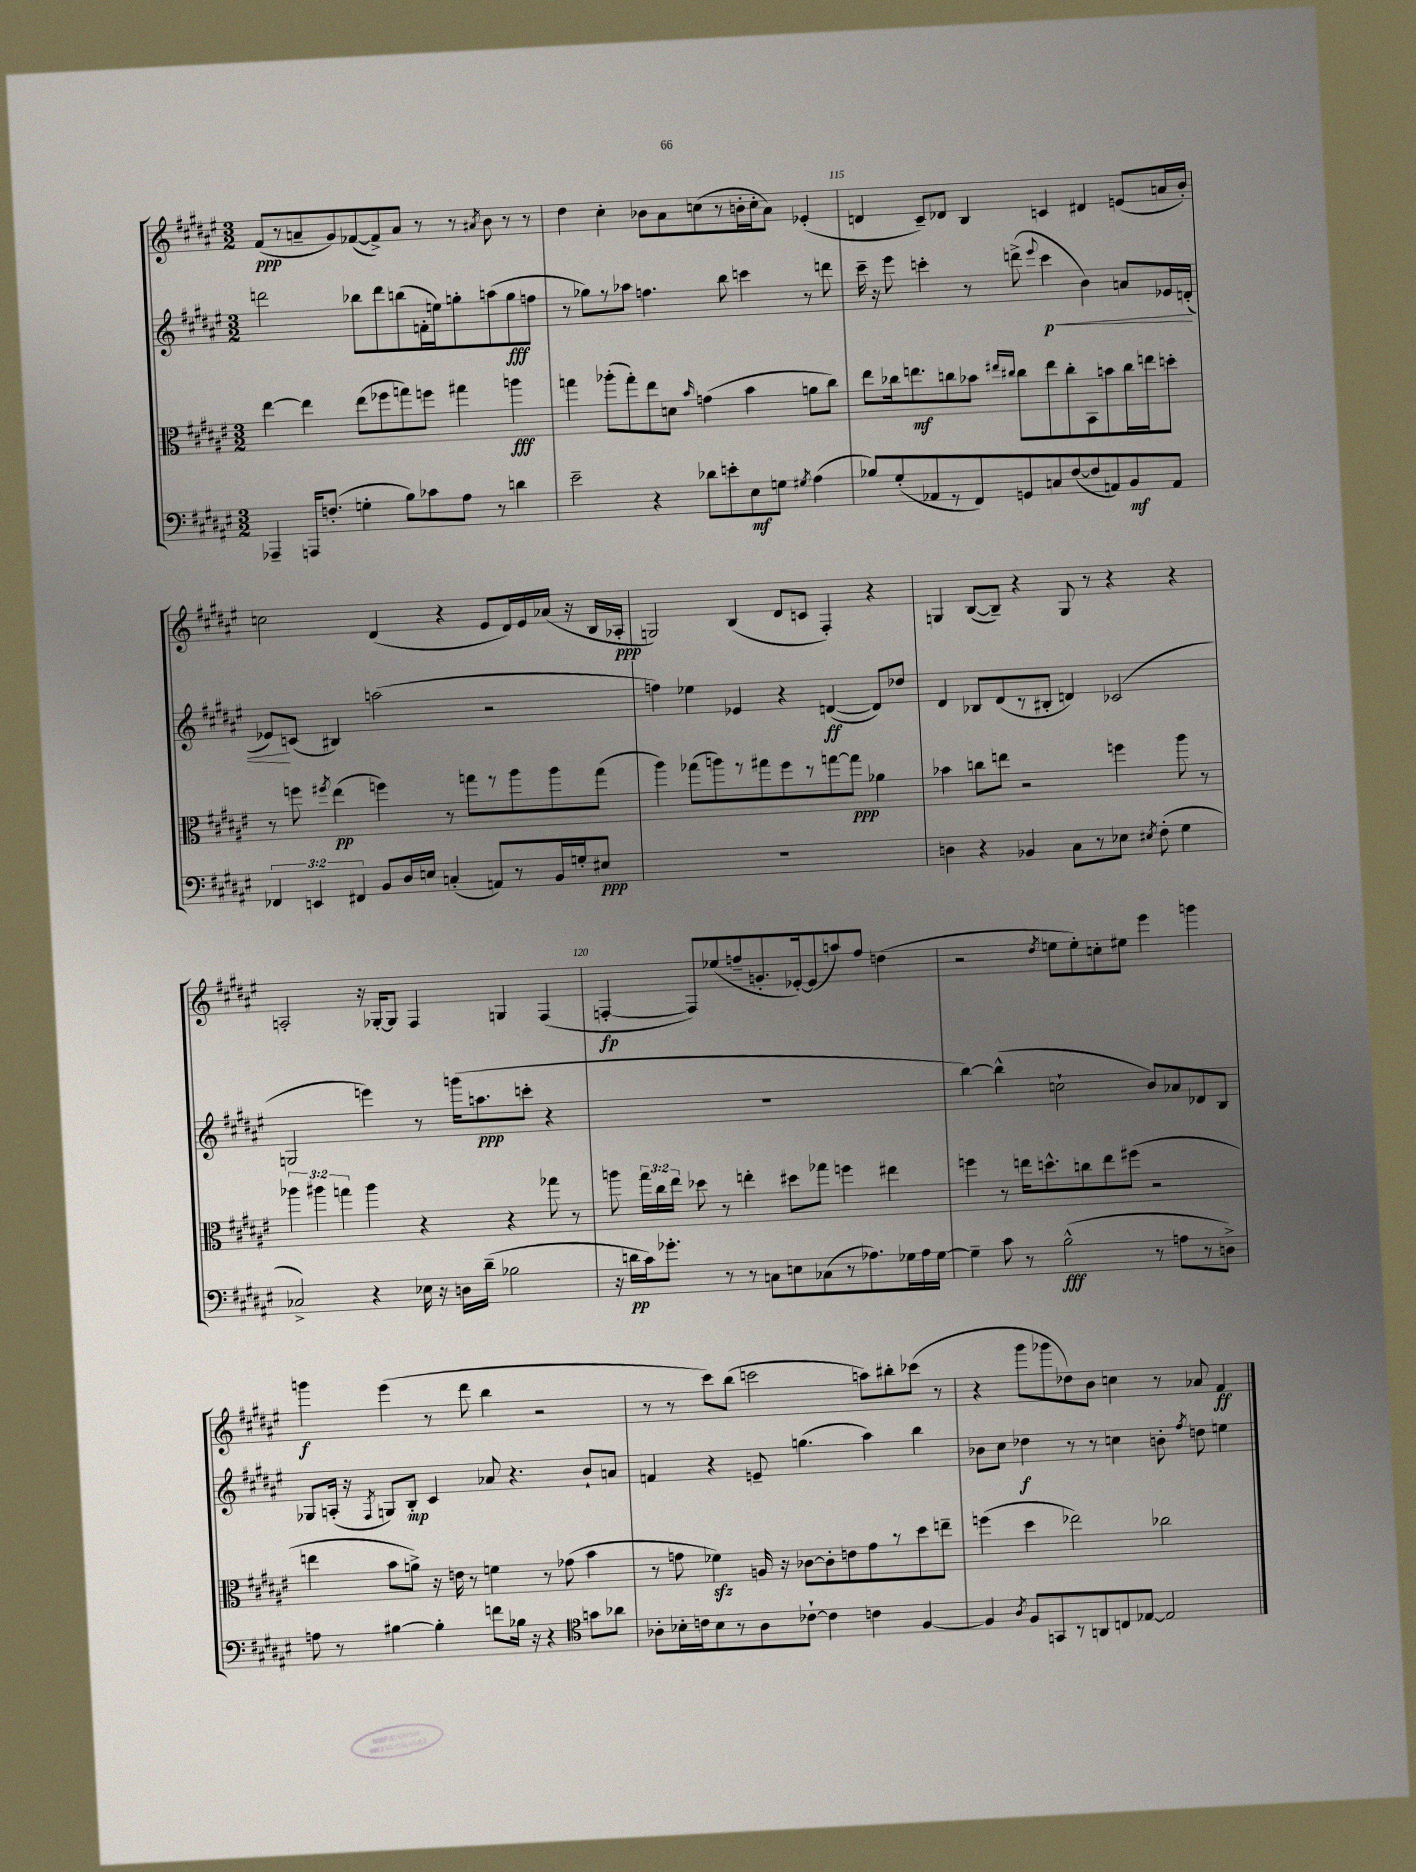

**kern	**kern	**kern	**kern
*staff4	*staff3	*staff2	*staff1
*clefF4	*clefC3	*clefG2	*clefG2
*k[f#c#g#d#a#e#]	*k[f#c#g#d#a#e#]	*k[f#c#g#d#a#e#]	*k[f#c#g#d#a#e#]
*M3/2	*M3/2	*M3/2	*M3/2
4AAA-~	[4ee#	2ddd	(8f#
.	.	.	8r
16AAA	4ee#]	.	8a~
(8.F'	.	.	.
.	.	.	8g#)
4G'	(8ee#	8bb-	([8f-
.	8ff-	8ddd	8f-^])
8B)	8gg)	(8bb	8a
8c-	8ff	16f'	8r
.	.	16ee)	.
8A#	4gg#	8gg'	8r
.	.	.	8qa#
8r	.	(8aa	8b
4d	4aa	8gg	8r
.	.	8ff	8r
=	=	=	=
2e#~	4gg	8r	4dd#
.	.	8gg-)	.
.	(8aa-'	8r	4cc#'
.	8gg')	8aa-	.
4r	8ee#	4.ff	8b-
.	8d	.	8a#
.	16qqb	.	.
8d-	(4g	.	(8cc
8e'	.	8bb	8r
8E#	4b	4ccc	16b'
.	.	.	16cc'
8G	.	.	8a#)
8qG#	.	.	.
(4A#	8a	8r	(4e-'
.	8cc#)	8ddd	.
=	=	=	=
8B-)	8ee#	16ccc#~	4d
.	.	16r	.
(8G#'	16cc-	8eee#	.
.	8.ee	.	.
8AA-	.	4ccc'	8c#~)
8r	8cc	.	8d-
8FF#)	8b-	8r	4B
.	16qqee#	.	.
.	16qqcc#	.	.
8GG	8cc#	(8ddd^	.
.	.	8qqeee#	.
8C	8ee#	4ccc	4c
([8F#	8cc#'	.	.
8F#]	8BB	4b)	4d#
8AA)	8b	.	.
8BB	16cc#	8a	(8e
.	16ee	.	.
8AA	8dd'	16e-	16a
.	.	(16d'	16b')
=	=	=	=
6FF-	8r	8e-)	2cc
.	8ff	(8c	.
6EE	.	.	.
.	8qff#	.	.
.	(4ee#	4B#)	.
6FF#	.	.	.
8BB	4ff)	(2aa	(4d#
16D#	.	.	.
16E	.	.	.
(4C'	8r	.	4r
.	8gg	.	.
8AA)	8r	2r	8e#
8r	8aa#	.	16d#)
.	.	.	16e#
16BB	8aa#	.	(16a-
16G'	.	.	16r
8E#	(8gg	.	16B
.	.	.	16A-'
=	=	=	=
1.r	4aa#)	4ff)	2G)
.	(8gg-	4ee-	.
.	8aa)	.	.
.	8r	4e-	(4B
.	8gg#	.	.
.	8ff#	4r	8d#
.	8r	.	8c
.	[8gg	([4d	4F#')
.	8gg]	.	.
.	4a-	8d])	4r
.	.	8dd-	.
=	=	=	=
4D	4b-	4d#	4G
4r	8cc	8B-	([8B
.	8ee	(8d#	8B~])
4BB-	2r	8r	4r
.	.	8B#'	.
8C#	.	4d)	8G
8r	.	.	8r
8E-	4ff	(2c-	4r
8qE#	.	.	.
(8F#'	.	.	.
4G#	8aa#	.	4r
.	8r	.	.
=	=	=	=
2C-^)	6aa-	2G	2A'
.	6aa#	.	.
.	6gg	.	.
4r	4aa#	4eee)	16r
.	.	.	[16G-'
.	.	.	8G-]
16E-	4r	8r	4F#
16r	.	.	.
16D	.	(16ggg	.
(16d#~	.	8.aa	.
2B-	4r	.	4G
.	.	8ccc'	.
.	8gg-	4r	(4F#
.	8r	.	.
=	=	=	=
16r	8aa	1.r	[4F'
16d	.	.	.
16c#)	24gg#	.	.
.	24cc#	.	.
8.g-'	.	.	.
.	24ee#	.	.
.	8dd-	.	8F])
8r	8r	.	(8ee-
8r	4ee'	.	8ff~
8C	.	.	8.g'
8E	8dd#	.	.
.	.	.	[16e-')
(8C-	8gg-	.	(8e-]
8r	4ff	.	8aa)
8.A-)	.	.	8ff
.	4ee#	.	(4dd
16G-	.	.	.
16A-	.	.	.
[16G-	.	.	.
=	=	=	=
4G-~]	4ff	[4bb)	2r
8c#	8r	(4bb^^]	.
8r	16ee	.	.
.	8.dd^^	.	.
.	.	.	8qdd#
(2B^^	.	2cc`	8ee
.	8cc	.	8ee')
.	8ee	.	8cc'
.	(8ff#	.	8ee#
8r	2r	8b)	4eee#
8A	.	8a-	.
8r	.	8d-	4ggg
8D^)	.	8B	.
=	=	=	=
8A	4ee	8G-	4ggg
8r	.	(16A'	.
.	.	16r	.
.	.	8qF#	.
[4B#	8b	8G)	(4eee#
.	8a^)	8B'	.
4B#']	16r	4c#	8r
.	16e	.	.
.	8r	.	8ddd#
8f	4f	8a-	4bb
16B-	.	4.r	.
16r	.	.	.
4r	8r	.	2r
.	(8g-	.	.
*clefC4	*	*	*
8g	4b	8b`	.
8a-	.	8a	.
=	=	=	=
8A-'	8r	4f	8r
16B-'	8g	.	8r
16c	.	.	.
8B-	4f-)	4r	8ccc#)
8r	.	.	(8bb
8A-	16A	8e~	2ccc
.	16r	.	.
[8c-`	[8c-	(4.gg	.
4c-]	8c-']	.	.
.	8e	.	.
4c	8g	4aa#)	8aa)
.	8r	.	8bb#'
[4F#	8dd#	4bb	(8ccc-
.	8ee~	.	8r
=	=	=	=
4F#]	(4ff	8b-	4r
.	.	8cc#	.
8qA#	.	.	.
8F#	4dd#	4dd-	8ggg#
8GG	.	.	8ggg-
8r	2ee-)	8r	8dd-)
8AA	.	8r	8b
8C	.	4cc	4cc
[8E-	.	.	.
2E-]	2cc-	8b'	8r
.	.	8qff#	.
.	.	8dd	8a-
.	.	4ee	4f#
==	==	==	==
*-	*-	*-	*-
